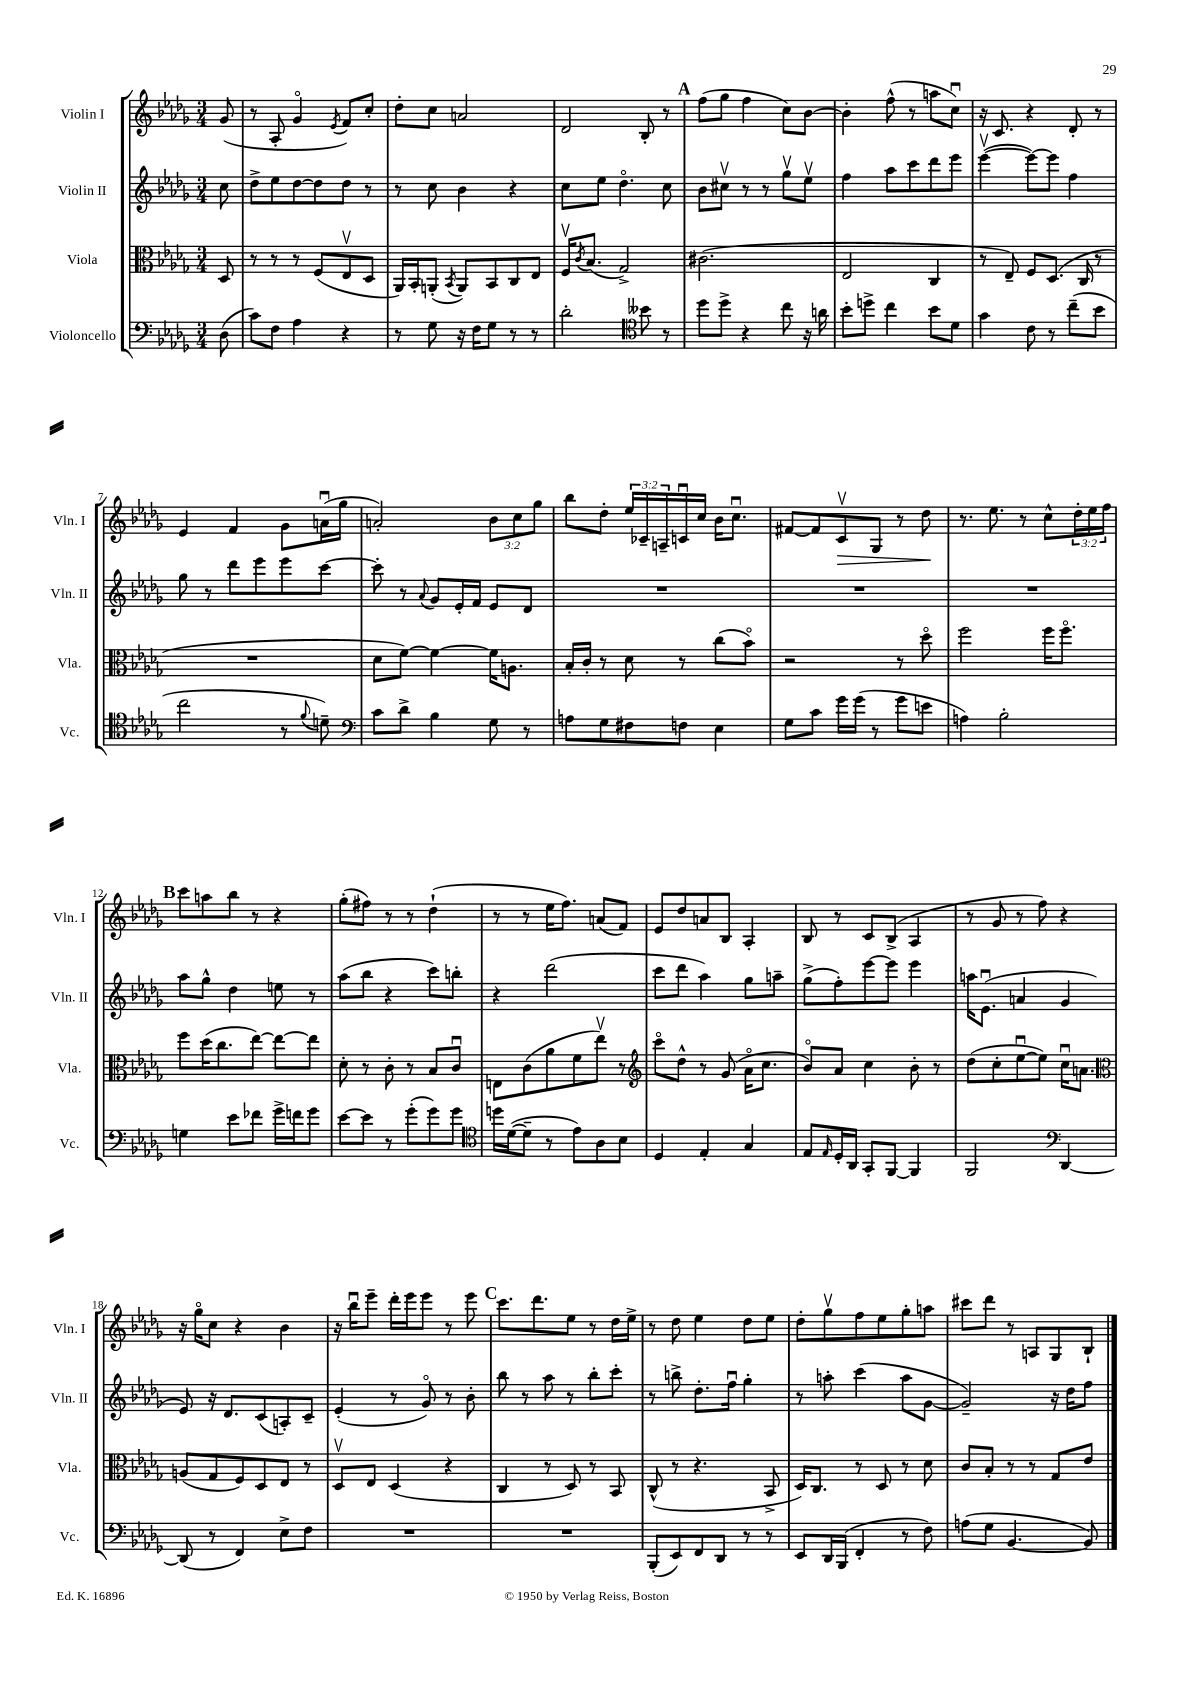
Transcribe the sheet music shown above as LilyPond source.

<<
\new StaffGroup <<
\new Staff = "s0" \with { instrumentName = "Violin I" shortInstrumentName = "Vln. I" } {
    \clef treble \key des \major \numericTimeSignature \time 3/4 \override Staff.TupletNumber.text = #tuplet-number::calc-fraction-text \partial 8
    ges'8( |
    r8 aes8-. ges'4\flageolet \acciaccatura { ees'8 } f'8) c''8-. |
    des''8-. c''8 a'2 |
    des'2 bes8-. r8 |
    \mark \markup { \bold "A" } f''8( ges''8 f''4 c''8) bes'8~ |
    bes'4-. f''8-^( r8 a''8 c''8\downbow) |
    r16 c'8. r4 des'8-. r8 |
    ees'4 f'4 ges'8 a'16\downbow( ges''16 |
    a'2-.) \tuplet 3/2 { bes'8 c''8 ges''8 } |
    bes''8 des''8-. \tuplet 3/2 { ees''16 ces'16-- a16-- } c'16\downbow c''16 bes'16 c''8.\downbow |
    fis'8~ fis'8 c'8\upbow\> ges8 r8 des''8\! |
    r8. ees''8. r8 c''8-^ \tuplet 3/2 { des''16-. ees''16 f''16 } |
    \mark \markup { \bold "B" } c'''8 a''8 bes''8 r8 r4 |
    ges''8-.( fis''8) r8 r8 des''4-!( |
    r8 r8 ees''16 f''8.) a'8( f'8) |
    ees'8 des''8 a'8 bes8 aes4-. |
    bes8 r8 c'8 bes8->( aes4 |
    r8 ges'8 r8 f''8) r4 |
    r16 ges''16\flageolet c''8 r4 bes'4 |
    r16 bes''16\downbow ees'''8-- des'''16-. ees'''16 ees'''8 r8 ees'''8 |
    \mark \markup { \bold "C" } c'''8. des'''8. ees''8 r8 des''16 ees''16-> |
    r8 des''8 ees''4 des''8 ees''8 |
    des''8-. ges''8\upbow f''8 ees''8 ges''8-. a''8 |
    cis'''8 des'''8 r8 a8 ges8 bes8-! \bar "|." |
}
\new Staff = "s1" \with { instrumentName = "Violin II" shortInstrumentName = "Vln. II" } {
    \clef treble \key des \major \numericTimeSignature \time 3/4 \partial 8
    c''8 |
    des''8-> ees''8 des''8~ des''8 des''8 r8 |
    r8 c''8 bes'4 r4 |
    c''8 ees''8 des''4.\flageolet c''8 |
    \mark \markup { \bold "A" } bes'8 cis''8\upbow r8 r8 ges''8\upbow ees''8\upbow |
    f''4 aes''8 c'''8 des'''8 ees'''8 |
    ees'''4~\upbow( ees'''8~) ees'''8 f''4 |
    ges''8 r8 des'''8 ees'''8 ees'''8 c'''8~ |
    c'''8-. r8 \appoggiatura { aes'8 } ges'8 ees'16-. f'16 ees'8 des'8 |
    R2. |
    R2. |
    R2. |
    \mark \markup { \bold "B" } aes''8 ges''8-^ des''4 e''8 r8 |
    aes''8( bes''8 r4 c'''8) b''8-. |
    r4 des'''2( |
    c'''8 des'''8 aes''4) ges''8 a''8-- |
    ges''8->( f''8-.) ees'''8~ ees'''8 ees'''4 |
    a''16 ees'8.\downbow( a'4 ges'4 |
    ees'8) r16 des'8. c'8( a8-.) c'8-- |
    ees'4-.( r8 ges'8\flageolet) r8 bes'8-. |
    \mark \markup { \bold "C" } bes''8 r8 aes''8 r8 bes''8-. c'''8-. |
    r8 b''8-> des''8.-. f''16\downbow ges''4-. |
    r8 a''8-. c'''4( a''8 ges'8~ |
    ges'2--) r16 des''16 f''8 \bar "|." |
}
\new Staff = "s2" \with { instrumentName = "Viola" shortInstrumentName = "Vla." } {
    \clef alto \key des \major \numericTimeSignature \time 3/4 \partial 8
    des8 |
    r8 r8 r8 f8( ees8\upbow des8 |
    aes,16) bes,16-. a,8-.( \acciaccatura { bes,8 } a,8) bes,8 c8 ees8 |
    f16\upbow \acciaccatura { c'8 } bes8.( ges2->) |
    \mark \markup { \bold "A" } cis'2.( |
    ees2 c4 |
    r8 ees8--) f8 des8.( c16 r8 |
    R2. |
    des'8 f'8~) f'4~ f'16 a8. |
    bes16-. c'16-. r8 des'8 r8 c''8( bes'8\flageolet) |
    r2 r8 des''8\flageolet |
    f''2 f''16 f''8.\flageolet |
    \mark \markup { \bold "B" } f''8 des''16( c''8. ees''8~) ees''8~ ees''8 |
    des'8-. r8 c'8-. r8 bes8 c'8\downbow |
    e8 c'8( aes'8 f'8 ees''8\upbow) r8 |
    \clef treble c'''8\flageolet des''8-^ r8 ges'8( aes'16\flageolet c''8. |
    bes'8\flageolet) aes'8 c''4 bes'8-. r8 |
    des''8( c''8-. ees''8~\downbow ees''8) c''16\downbow a'8. |
    \clef alto a8( ges8 f8) des8 ees8 r8 |
    des8\upbow ees8 des4( r4 |
    \mark \markup { \bold "C" } c4 r8 des8) r8 bes,8 |
    c8-^( r8 r4. bes,8-> |
    des16) c8. r8 des8 r8 des'8 |
    c'8 bes8-. r8 r8 ges8 ees'8 \bar "|." |
}
\new Staff = "s3" \with { instrumentName = "Violoncello" shortInstrumentName = "Vc." } {
    \clef bass \key des \major \numericTimeSignature \time 3/4 \partial 8
    des8( |
    c'8) f8 aes4 r4 |
    r8 ges8 r16 f16 ges8 r8 r8 |
    des'2-. \clef tenor beses'8 r8 |
    \mark \markup { \bold "A" } des''8 des''8-> r4 c''8 r16 a'16 |
    bes'8-. d''8-> c''4 bes'8 des'8 |
    ges'4 c'8 r8 c''8--( bes'8 |
    c''2 r8 \appoggiatura { f'8 } d'8--) |
    \clef bass c'8 des'8-> bes4 ges8 r8 |
    a8 ges8 fis8 f8 ees4 |
    ges8 c'8 ges'16 ges'16( r8 ges'8 e'8 |
    a4) bes2-. |
    \mark \markup { \bold "B" } g4 ees'8 fes'8 ges'16-> f'16 ges'8 |
    ees'8~ ees'8 r8 ges'8-.( ges'8) ges'8 |
    \clef tenor d''16 des'16~( des'8-- r8 ees'8) aes8 bes8 |
    des4 ees4-. ges4 |
    ees8 \grace { ees16 } des16-. aes,16 ges,8-. f,8~ f,4 |
    f,2 \clef bass des,4~ |
    des,8( r8 f,4) ees8-> f8 |
    R2. |
    \mark \markup { \bold "C" } R2. |
    bes,,8-.( ees,8) f,8 des,8 r8 r8 |
    ees,8 des,16 bes,,16( f,4-. r8 f8) |
    a8( ges8 bes,4.~ bes,8) \bar "|." |
}
>>
>>
